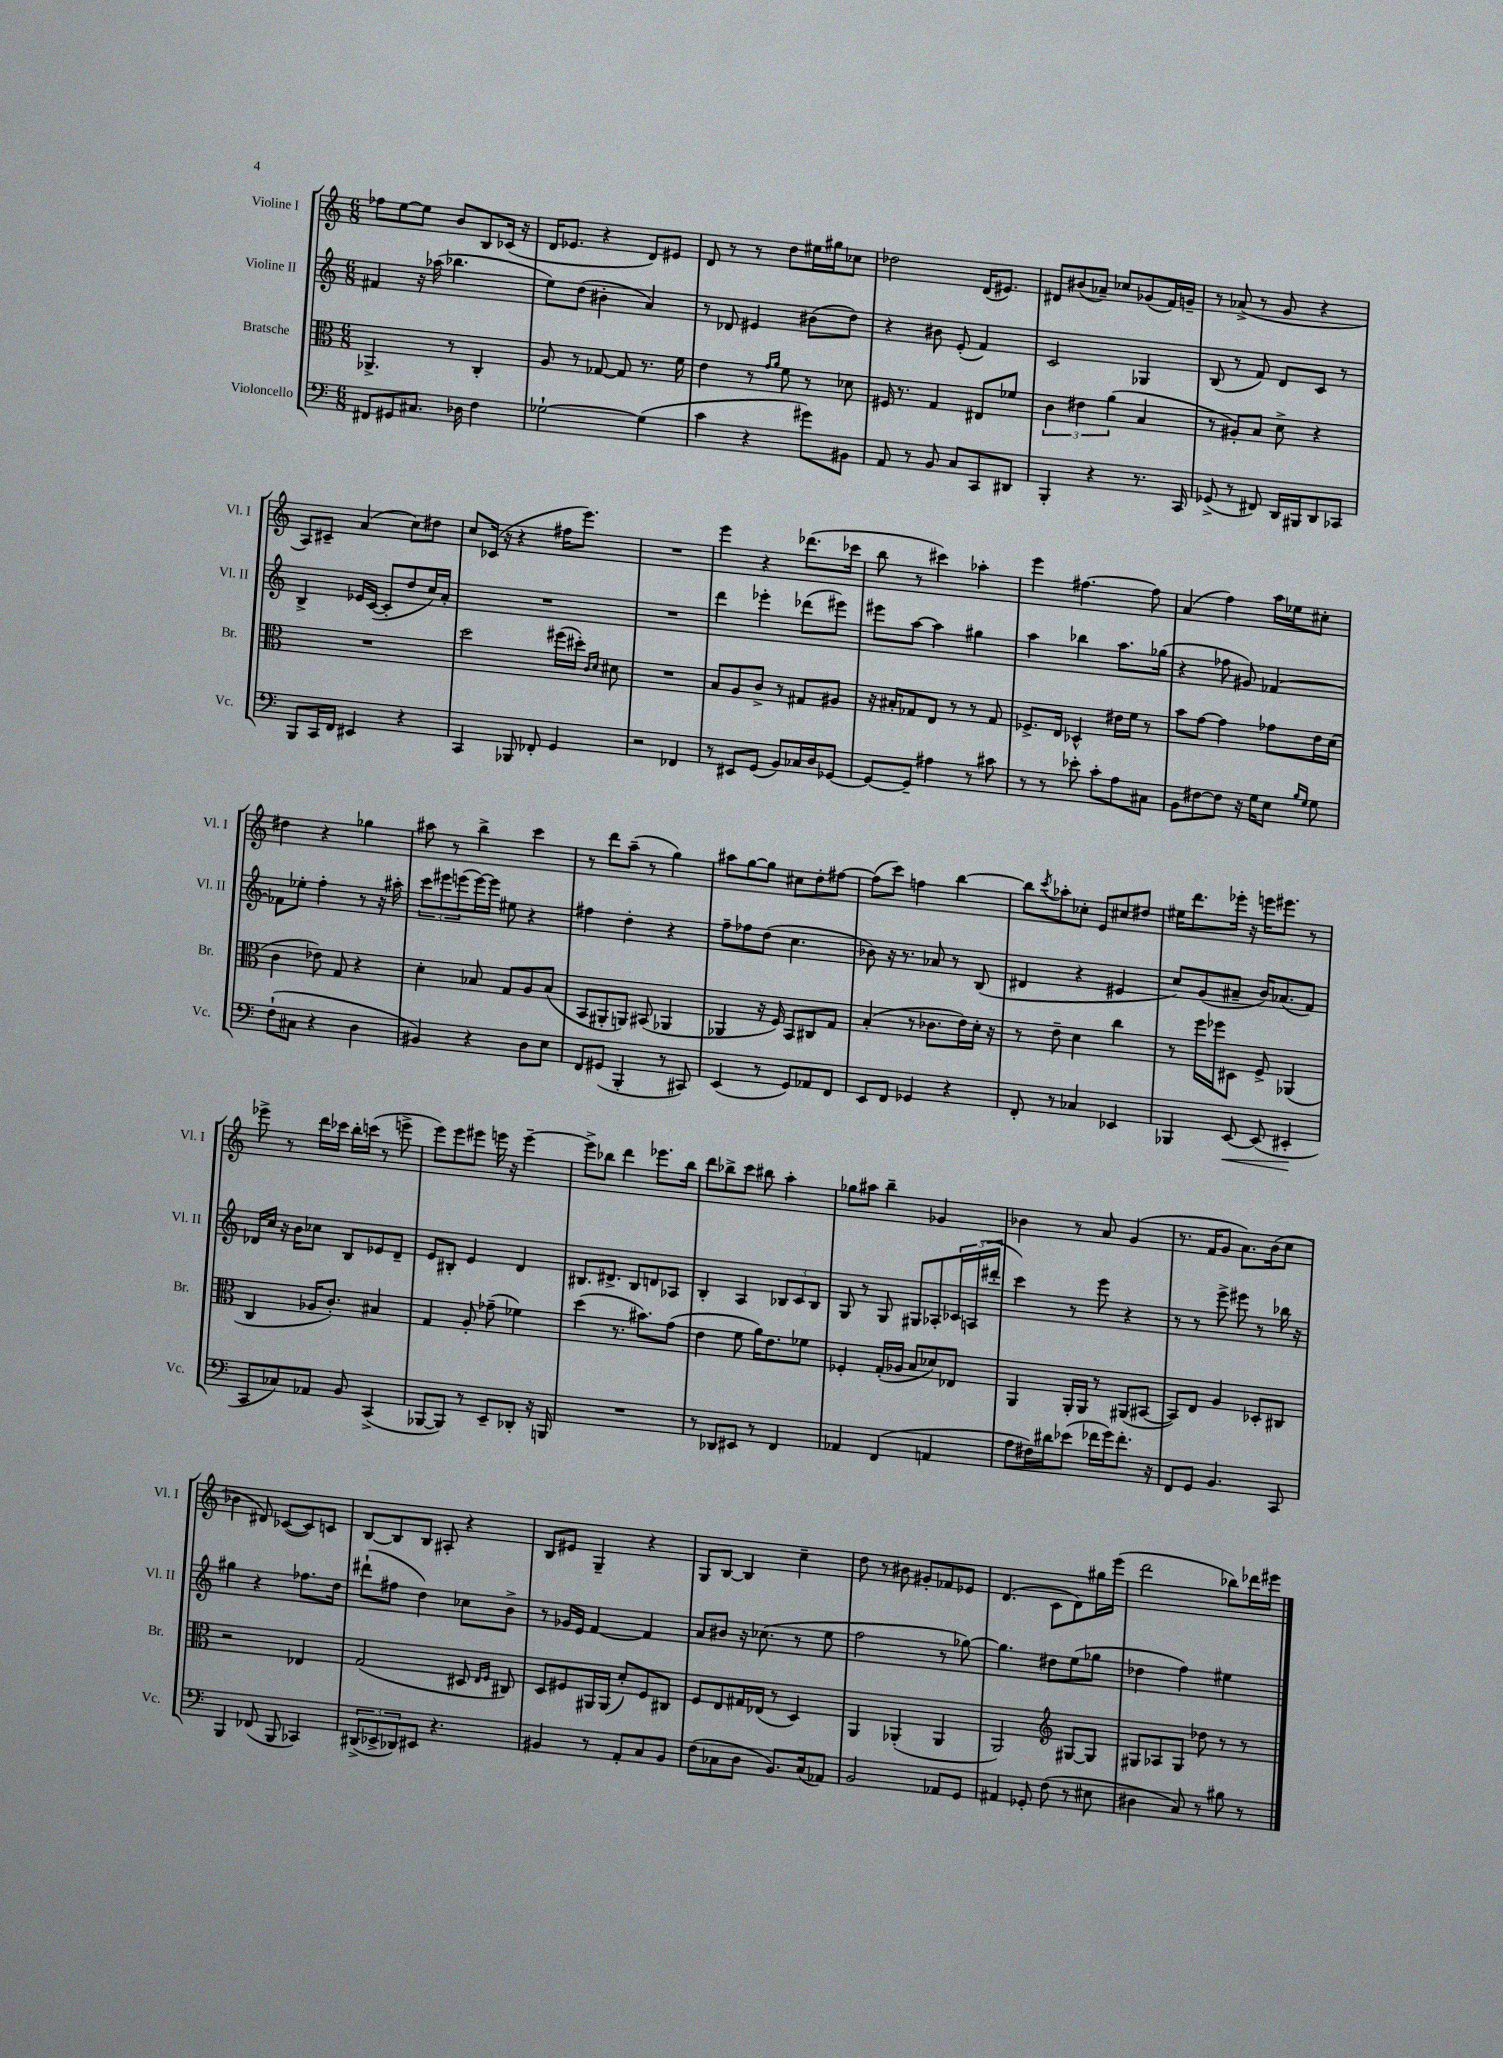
<<
\new StaffGroup <<
\new Staff = "s0" \with { instrumentName = "Violine I" shortInstrumentName = "Vl. I" } {
    \clef treble \key c \major \numericTimeSignature \time 6/8
    fes''8 e''8~ e''8 b'8 b8 ces'16( r16 |
    d'16 ees'8. r4 d'8) eis'8 |
    d'8 r8 r8 d''8 eis''16 gis''16 ces''8 |
    des''2 d'16( eis'8.) |
    dis'8 bis'8( aes'8--) ces''8 ges'8( f'16) g'16-- |
    r8 aes'8->( r8 g'8 r4 |
    a8) cis'8-- a'4( c''8) dis''8 |
    c''8 ces'16( r16 r4 fis''16 e'''8.) |
    R2. |
    e'''4 r4 des'''8.( ces'''16 |
    b''8 r8 cis'''4) aes''4-. |
    e'''4 fis''4.~ fis''8 |
    a'4( f''4) a''16 ees''16 cis''8-. |
    dis''4 r4 ges''4 |
    ais''8 r8 b''4-> c'''4 |
    r8 d'''8 a''8--( r8 g''4) |
    ais''8 g''8~ g''8 cis''8 d''8-. fis''8~ |
    fis''8( c'''8) f''4 b''4~ |
    b''8 \acciaccatura { c'''8 } aes''8-. ces''8-. e'8 cis''8 dis''8 |
    eis''16 d'''8. ees'''16-. r16 e'''16 eis'''8. r8 |
    ees'''8-> r8 d'''16 ces'''16 b''16-. c'''16( r8 e'''8-> |
    e'''8) e'''8 eis'''8 e'''16 r16 e'''4~-- |
    e'''8-> bes''8 d'''4 ees'''8. bes''16 |
    d'''8 bes''8-> c'''8 bis''8 a''4-. |
    ges''8 ais''8 b''4-- ges'4 |
    bes'4 r8 a'8 g'4( |
    r8. f'16 g'8 a'8.) b'16( c''8 |
    bes'4 dis'8) ces'8~( ces'8) c'8 |
    b8~ b8 b8 ais8-. r4 |
    b8 eis'8 g4-- r4 |
    g8 b8~ b4 c''4-- |
    d''8 r8 bis'8 gis'8-. fes'8 ees'8 |
    d'4.( c'8 d'8) gis''16 e'''16( |
    d'''2 bes''8) des'''16 eis'''16 \bar "|." |
}
\new Staff = "s1" \with { instrumentName = "Violine II" shortInstrumentName = "Vl. II" } {
    \clef treble \key c \major \numericTimeSignature \time 6/8
    fis'4 r16 aes''16( bes''4. |
    e''8) d''8( bis'4-. a'4) |
    r8 des'8 eis'4 bis'8( d''8) |
    r4 bis'8 e'8-.( f'4) |
    c'2 ges4 |
    b8( r8 f'8) d'8 c'8 r8 |
    b4-> ees'16 c'16~( c'8-. d''8 c''16) a'16-. |
    R2. |
    R2. |
    d'''4 ees'''4-. des'''8( eis'''8) |
    eis'''8 a''8~ a''4 gis''4 |
    a''4 bes''4 a''8. ges''16( |
    r4 fes''8 gis'8) fes'4~ |
    fes'8 ees''8-. f''4-. r8 r16 ais''16-. |
    \tuplet 3/2 { c'''8 eis'''8 e'''8( } e'''16~) e'''16 eis''8 r4 |
    fis''4 d''4-. r4 |
    f''8-- fes''8 d''8( c''4. |
    bes'8) r16 r8. aes'8 r8 b8( |
    dis'4 r4 eis'4 |
    c''8) g'8( ais'8-- b'16) aes'8.( f'8) |
    des'16 c''16 r16 b'16 ces''8 b8 ees'8 des'8-- |
    e'8 bis8-. e'4 d'4 |
    bis8. dis'8.-> bis8 d'8 aes8 |
    b4-. a4 \tuplet 3/2 { bes8 c'8 bes8 } |
    g8 r8 g8 gis8 aes8-. \tuplet 3/2 { ces'16 a16( dis'''16-. } |
    c'''4) r8 e'''8 r4 |
    r8 r8 e'''8-> eis'''8 r8 bes''16 r16 |
    gis''4 r4 fes''8. d''16 |
    dis'''8-!( fis''8 d''4) ces''8 b'8-> |
    r8 ges'16 e'16 f'4~ f'4 |
    a'8 bis'8 r16 ces''8.( r8 e''8 |
    f''2 r8 ges''8~) |
    ges''4. dis''8 e''8( ges''8 |
    des''4 f''4) eis''4 \bar "|." |
}
\new Staff = "s2" \with { instrumentName = "Bratsche" shortInstrumentName = "Br." } {
    \clef alto \key c \major \numericTimeSignature \time 6/8
    aes,4.-> r8 c4-. |
    a8 r8 ges8~ ges8 r8. f'16 |
    e'4 r8 \grace { g'16 a'16 } f'8 r8 des'8 |
    fis16 r8. g4 eis8 fes'8 |
    \tuplet 3/2 { c'4 eis'4 a'4( } b4 |
    r8 ais8-.) b8 d'8-> r4 |
    R2. |
    d''2 fis''16( dis''16-.) \grace { c'16 d'16 } dis'8 |
    R2. |
    b8 a8 c'8-> r8 gis8 ais8 |
    r16 bis16-. ges8 e8 r8 r8 ges8 |
    fes8.-> e16 des4-^ eis'16 f'16 r8 |
    b'8 g'8~ g'4 ges'8 e'16 d'16( |
    c'4 ees'8) g8 r4 |
    d'4-. bes8 g8 a8 bes8( |
    b,8 ais,8-. a,8) bis,8( aes,4 |
    aes,4 r16 f16) b,8 cis8 g8 |
    b4-.( r8 ces'8. e'16) d'16-. r16 |
    r8 e'8-- d'4 c''4 |
    r8 f''16 fes''16 dis8 f8-> aes,4( |
    c4 aes16 c'8.-.) bis4 |
    g4 a8-. ges'8--( fes'4) |
    d''4( r8. bis'8.) g'8( |
    e'4 f'8 a'16) e'8. fes'8 |
    fes4-. g16-.( aes16 b8 des'8) ees8 |
    a,4 a,16-. a,16 r8 ais,8( bis,8~ |
    bis,8) e8 a4 des8-. cis8 |
    r2 ees4 |
    g2( dis8 \grace { e16 f16 } cis8) |
    d8 fis8 ais,16 ais,16( d'8-.) fis8 cis8 |
    f8 e8 gis16 ees16( r8 d4) |
    a,4 aes,4-.( aes,4 |
    a,2) \clef treble gis8~ gis8 |
    gis8 aes8 gis8 des''8 r8 r8 \bar "|." |
}
\new Staff = "s3" \with { instrumentName = "Violoncello" shortInstrumentName = "Vc." } {
    \clef bass \key c \major \numericTimeSignature \time 6/8
    fis,8 gis,8 cis8. des16 f4 |
    ges2~-! ges4( |
    c'4 r4 gis'8) bis,8 |
    a,8 r8 b,8 c8 c,8 dis,8 |
    b,,4-. r4 r8. c,16 |
    ges,8->( r8 fis,8) d,16 bis,,16 d,8 ces,8 |
    b,,8 c,16 f,16 eis,4 r4 |
    c,4 bes,,8 fes,8-. g,4 |
    r2 fes,4 |
    r8 eis,8 g,8( b,8) ces16 d16 ges,8~ |
    ges,8~ ges,8-- ais4 r8 cis'8 |
    r8 r8 ees'8-. c'8-. a8 cis8 |
    b,8 fis8~ fis8 r16 g16 e8 \grace { b16 g16 } g8 |
    f8-!( cis8 r4 d4 |
    bis,4) r4 d8 e8 |
    f,8 gis,8( b,,4-. r8 cis,8) |
    e,4( r8 g,8) aes,8 f,8 |
    e,8 f,8 ges,4 r4 |
    f,8-. r8 ces4 ees,4 |
    bes,,4 e,8~\< e,8( eis,4-.\! |
    c,8 ces8) aes,8 b,8 c,4->( |
    bes,,8~ bes,,8) r8 e,8-- des,8-. r16 b,,16 |
    R2. |
    r8 des,8 eis,8 r8 f,4 |
    aes,4 f,4( a,4 |
    a8 fis16) dis'16 ees'8( fes'16 g'16) fes'8.-. r16 |
    f,8 g,8 b,4. c,8 |
    b,,4 fes,8( b,,8 ces,4) |
    \tuplet 3/2 { dis,8->( ees,8-> des,8) } eis,8 r4. |
    bis,4 r8 a,8-. c8 bis,8 |
    f8( ces8 d8 b,8.) ces16( aes,8) |
    b,2 aes,8 g,8 |
    ais,4 ges,8-. f8( r8 eis8 |
    dis4 c8) r8 bis8 r8 \bar "|." |
}
>>
>>
\layout { \context { \Score \remove "Bar_number_engraver" } }
